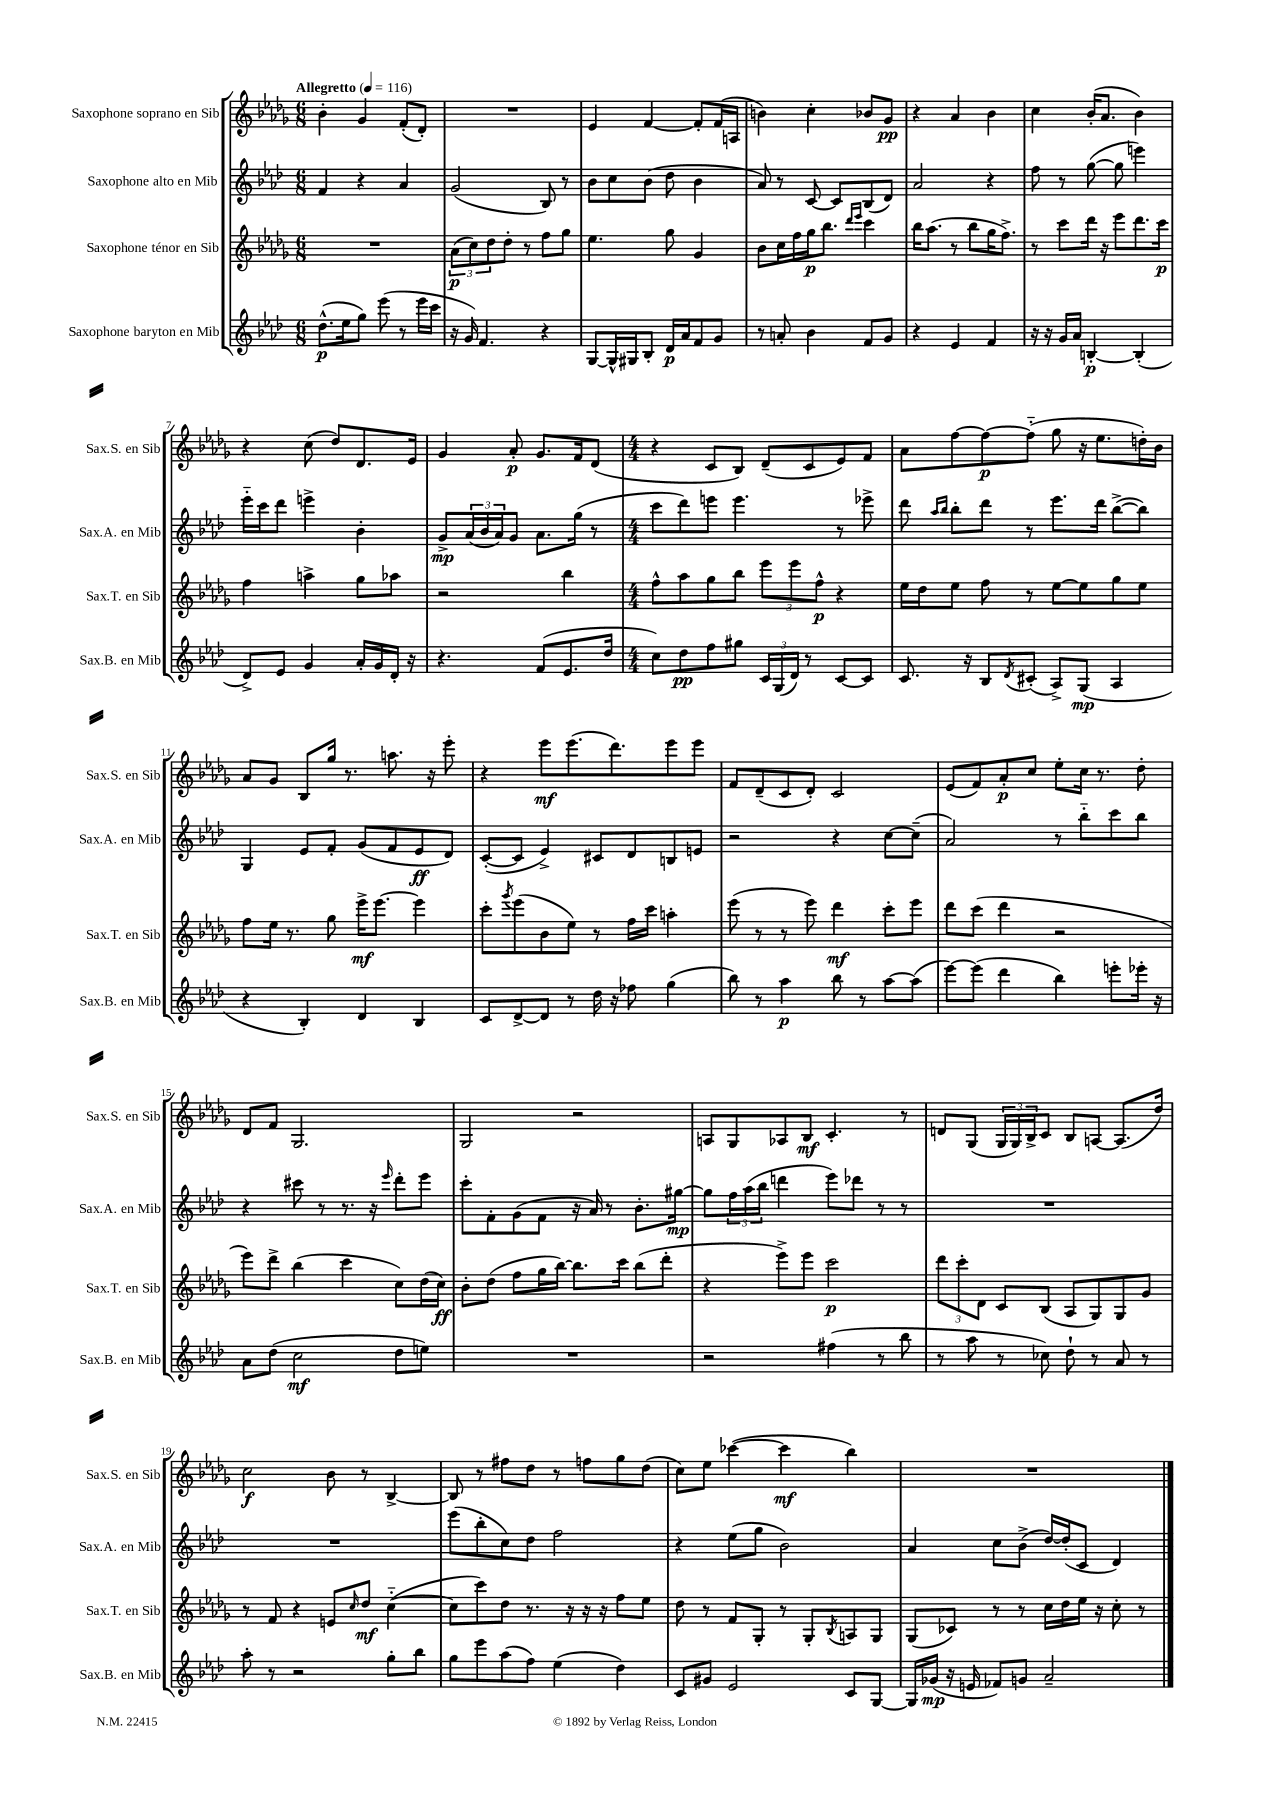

**kern	**kern	**kern	**kern
*staff4	*staff3	*staff2	*staff1
*clefG2	*clefG2	*clefG2	*clefG2
*k[b-e-a-d-]	*k[b-e-a-d-g-]	*k[b-e-a-d-]	*k[b-e-a-d-g-]
*M6/8	*M6/8	*M6/8	*M6/8
*MM116	*MM116	*MM116	*MM116
(8.dd-^^	2.r	4f	4b-'
16ee-	.	.	.
8gg)	.	4r	4g-
(8eee-	.	.	.
8r	.	4a-	(8f'
16eee-	.	.	8d-')
16ccc	.	.	.
=	=	=	=
16r	(12a-	(2g	2.r
16g)	.	.	.
.	12cc)	.	.
4.f	.	.	.
.	12dd-	.	.
.	8dd-'	.	.
.	8r	.	.
4r	8ff	8B-)	.
.	8gg-	8r	.
=	=	=	=
[8G	4.ee-	8b-	4e-
16G^^]	.	8cc	.
16G#	.	.	.
8B-'	.	(8b-	[4f
16d-	8gg-	8dd-	.
16a-	.	.	.
8f	4g-	4b-	8f']
8g	.	.	(16f
.	.	.	16A
=	=	=	=
8r	8b-	8a-)	4b)
8a'	16cc	8r	.
.	16ff	.	.
4b-	16gg-	[8c	4cc'
.	8.bb-	.	.
.	.	8c]	.
.	16qqddd-	.	.
.	16qqeee-	.	.
8f	4ccc	(8B-	8b-
8g	.	8d-)	8g-
=	=	=	=
4r	16bb-	2a-	4r
.	(8.aa-	.	.
4e-	8r	.	4a-
.	8bb-	.	.
4f	16gg-	4r	4b-
.	8.ff^)	.	.
=	=	=	=
16r	8r	8ff	4cc
16r	.	.	.
16g	8ccc	8r	.
16a-	.	.	.
[4B'	16ddd-	([8gg	(16b-'
.	16r	.	8.a-
.	8eee-	8gg]	.
(4B']	8.ddd-	4eee)	4b-)
.	16ccc	.	.
=	=	=	=
8d-^)	4ff	16eee-'~	4r
.	.	16ccc	.
8e-	.	8ddd-	.
4g	4aa^	4eee^	(8cc
.	.	.	8dd-)
16a-'	8gg-	4b-'	8.d-
16g	.	.	.
16d-'	8aa-	.	.
16r	.	.	16e-
=	=	=	=
4.r	2r	8g^	4g-
.	.	(24a-	.
.	.	24b-	.
.	.	24a-)	.
.	.	8g	8a-'
(8f	.	8.a-	8.g-
8.e-	4bb-	.	.
.	.	(16gg	16f
.	.	8r	(8d-
16dd-	.	.	.
=	=	=	=
*M4/4	*M4/4	*M4/4	*M4/4
8cc)	8ff^^	8ccc	4r
8dd-	8aa-	8ddd-)	.
8ff	8gg-	8eee	8c
8gg#	8bb-	4.eee	8B-)
24c	12eee-	.	(8d-~
(24G	.	.	.
24d-)	12eee-	.	.
8r	.	.	8c
.	12ff^^	.	.
[8c	4r	8r	8e-)
8c]	.	8eee-^	8f
=	=	=	=
8.c	16ee-	8ddd-	8a-
.	16dd-	.	.
.	.	16qqaa-	.
.	.	16qqbb-	.
.	8ee-	8bb-'	[8ff
16r	.	.	.
8B-	8ff	8ddd-	8ff_
8qd-	.	.	.
(8c#'	8r	8r	(8ff'~]
8A-^)	[8ee-	8.eee-	8gg-
(8G	8ee-]	.	16r
.	.	16ddd-	8.ee-
4A-	8gg-	([8bb-^	.
.	8ee-	8bb-])	16dd')
.	.	.	16b-
=	=	=	=
4r	8ff	4G	8a-
.	16ee-	.	8g-
.	8.r	.	.
4B-')	.	8e-	8B-
.	8gg-	8f'	16gg-
.	.	.	8.r
4d-	16eee-^	(8g	.
.	[8.eee-	.	.
.	.	8f	8.aa
4B-	4eee-]	8e-	.
.	.	.	16r
.	.	8d-)	8eee-'
=	=	=	=
8c	8ccc'	([8c'	4r
.	8qggg-	.	.
[8d-^	(8eee-	8c]	.
8d-]	8b-	4e-^)	8eee-
8r	8ee-)	.	(8.eee-
16dd-	8r	8c#	.
16r	.	.	8.ddd-)
8ff-	16ff	8d-	.
.	16ccc	.	.
(4gg	4aa'	8B	8eee-
.	.	8e	8eee-
=	=	=	=
8bb-)	(8eee-	2r	8f
8r	8r	.	(8d-~
4aa-	8r	.	8c
.	8eee-)	.	8d-')
8bb-	4ddd-	4r	2c
8r	.	.	.
[8aa-	8ccc'	[8cc	.
(8aa-]	8eee-	(8cc~]	.
=	=	=	=
[8eee-)	8ddd-	2a-)	(8e-
(8eee-]	(8ccc	.	8f)
4ddd-	4ddd-	.	8a-'
.	.	.	8cc
4bb-)	2r	8r	8ee-'
.	.	8bb-'~	16cc
.	.	.	8.r
8eee'	.	8ccc	.
16eee-'	.	8bb-	8dd-'
16r	.	.	.
=	=	=	=
8a-	8eee-)	4r	8d-
(8dd-	8ddd-^	.	8f
2cc	(4bb-	8ccc#	2.G-
.	.	8r	.
.	4ccc	8.r	.
.	.	16r	.
.	.	16qqeee-	.
8dd-	8cc)	8ddd-'	.
8ee)	(16dd-	8eee-	.
.	16cc)	.	.
=	=	=	=
1r	8b-'	8ccc'	2G-
.	(8dd-	8f'	.
.	8ff	(8g	.
.	16gg-	8f	.
.	[16bb-)	.	.
.	8.bb-]	16r	2r
.	.	16a-)	.
.	.	8r	.
.	16ccc	.	.
.	(8bb-	8.b-'	.
.	8ddd-'	.	.
.	.	[16gg#	.
=	=	=	=
2r	4r	8gg#]	8A
.	.	24ff	8G-
.	.	(24aa-	.
.	.	24bb-	.
.	8eee-^)	4ddd	8A-
.	8eee-	.	8B-
(4ff#	2ccc	8eee-)	4.c'
.	.	8ddd-	.
8r	.	8r	.
8bb-	.	8r	8r
=	=	=	=
8r	12ddd-	1r	8d
.	12ccc'	.	.
8aa-	.	.	(8G-
.	12d-	.	.
8r	8c	.	24G-
.	.	.	24G-)
.	.	.	24B-^
8cc-)	(8B-	.	8c
8dd-`	8A-	.	8B-
8r	8G-)	.	[8A
8a-	8G-	.	(8.A]
8r	8g-	.	.
.	.	.	16dd-)
=	=	=	=
8aa-'	8r	1r	2cc
8r	8f	.	.
2r	4r	.	.
.	8e	.	8b-
.	16qqcc	.	.
.	8dd-	.	8r
8gg'	([4cc'~	.	[4B-^
8bb-	.	.	.
=	=	=	=
8gg	8cc]	(8eee-	8B-]
8eee-	8ccc)	8bb-'	8r
(8aa-	8dd-	8cc)	8ff#
8ff)	8.r	8dd-	8dd-
(4ee-	.	2ff	8r
.	16r	.	.
.	16r	.	8ff
.	16r	.	.
4dd-)	8ff	.	8gg-
.	8ee-	.	(8dd-
=	=	=	=
8c	8dd-	4r	8cc)
8g#	8r	.	8ee-
2e-	8f	(8ee-	([4ccc-
.	8G-'	8gg	.
.	8r	2b-)	4ccc-]
.	8G-'	.	.
.	8qB-	.	.
8c	8A	.	4bb-)
[8G	8G-	.	.
=	=	=	=
16G]	(8G-	4a-	1r
(16g-	.	.	.
16r	8c-)	.	.
16e	.	.	.
8f-)	8r	8cc	.
8g	8r	(8b-^	.
2a-~	16cc	[16dd-)	.
.	16dd-	(16dd-']	.
.	16ee-	8c	.
.	16r	.	.
.	8cc'	4d-)	.
.	8r	.	.
==	==	==	==
*-	*-	*-	*-
